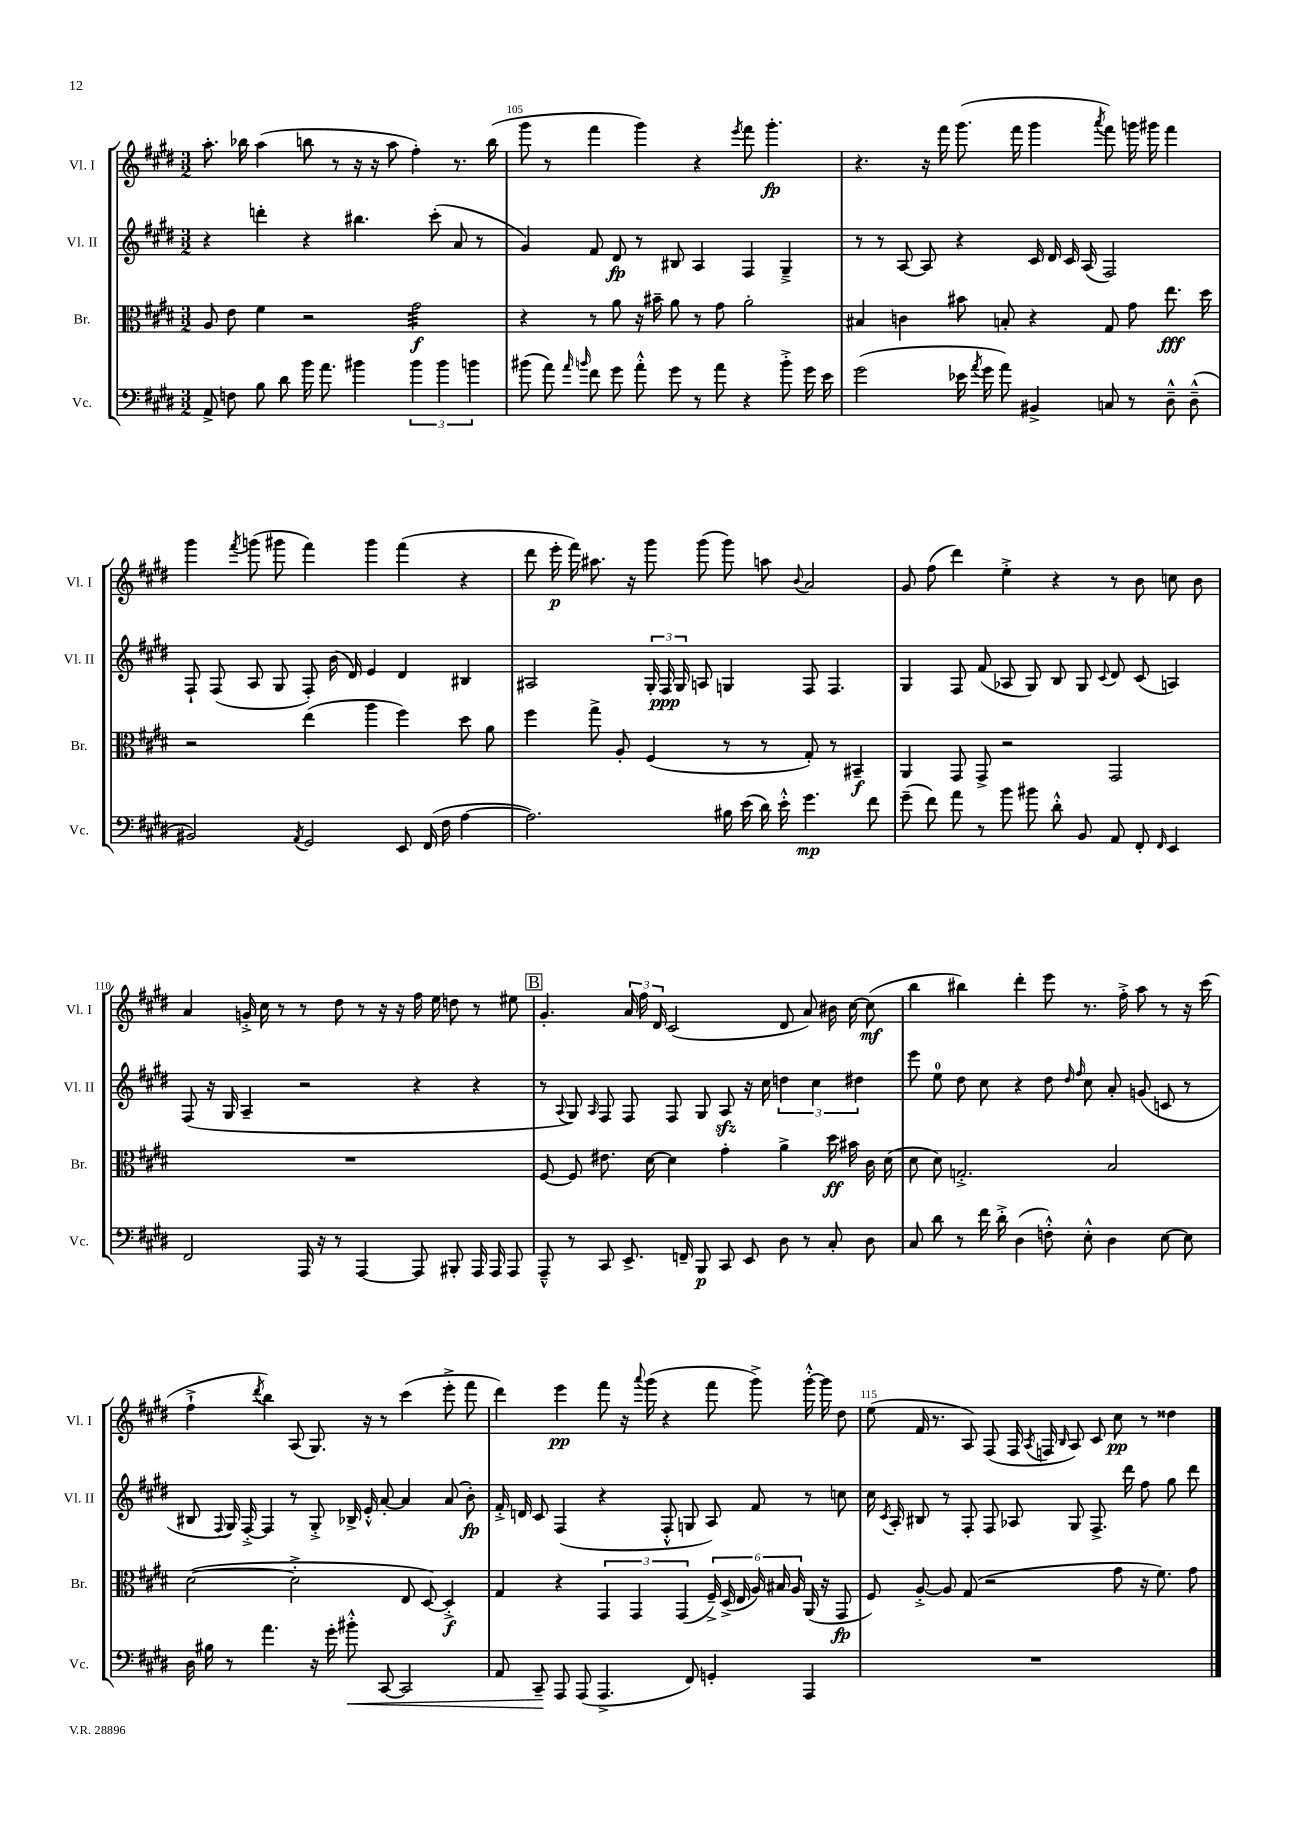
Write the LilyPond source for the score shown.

<<
\new StaffGroup <<
\new Staff = "s0" \with { instrumentName = "Vl. I" shortInstrumentName = "Vl. I" } {
    \clef treble \key e \major \numericTimeSignature \time 3/2
    \autoBeamOff a''8.-. bes''16 a''4( b''8 r8 r16 r16 a''8 fis''4-.) r8. b''16( |
    gis'''8 r8 fis'''4 gis'''4) r4 \acciaccatura { e'''8 } fis'''8 gis'''4.-.\fp |
    r4. r16 fis'''16 gis'''8.( fis'''16 gis'''4 \acciaccatura { a'''8 } fis'''8) g'''16 gis'''16 fis'''4 |
    gis'''4 \acciaccatura { fis'''8 } g'''8( gis'''8 fis'''4) gis'''4 fis'''4( r4 |
    dis'''8 e'''16-.\p fis'''16) ais''8. r16 gis'''8 gis'''8( gis'''8) a''8 \appoggiatura { b'8 } a'2 |
    gis'8 fis''8( dis'''4) e''4-.-> r4 r8 b'8 c''8 b'8 |
    a'4 g'16-.-> cis''16 r8 r8 dis''8 r8 r16 r16 fis''16 e''16 d''8 r8 eis''8 |
    \mark \markup { \box "B" } gis'4.-. \tuplet 3/2 { a'16 fis''16 dis'16 } cis'2( dis'8 a'8) bis'16 cis''16~ cis''8\mf( |
    b''4 bis''4) dis'''4-. e'''8 r8. fis''16-.-> a''8 r8 r16 cis'''16( |
    fis''4-!-> \acciaccatura { dis'''8 } b''4) a8( gis8.) r16 r8 cis'''4( e'''8-.-> fis'''8 |
    dis'''4) e'''4\pp fis'''8 r16 \appoggiatura { a'''8 } gis'''16( r4 fis'''8 gis'''8->) gis'''16~-.-^ gis'''16 dis''8 |
    e''8( fis'16 r8. a8) fis8( fis16 \acciaccatura { a8 } f16 \grace { b16 } a8) cis'8 cis''8\pp r8 disis''4 \bar "|." |
}
\new Staff = "s1" \with { instrumentName = "Vl. II" shortInstrumentName = "Vl. II" } {
    \clef treble \key e \major \numericTimeSignature \time 3/2
    \autoBeamOff r4 d'''4-. r4 bis''4. cis'''8-.( a'8 r8 |
    gis'4) fis'8 dis'8\fp r8 bis8 a4 fis4 gis4---> |
    r8 r8 a8~ a8 r4 cis'16 dis'16 cis'16 a16( fis2) |
    fis8-! fis8( a8 gis8 fis8-.) b'16( dis'16) e'4 dis'4 bis4 |
    ais2 \tuplet 3/2 { gis16-. fis16\ppp gis16 } a8 g4 fis8 fis4. |
    gis4 fis8 fis'8( aes8 gis8) b8 gis8 \appoggiatura { cis'8 } dis'8 cis'8( a4) |
    fis8( r16 gis16 a4-- r2 r4 r4 |
    \mark \markup { \box "B" } r8 \appoggiatura { a8 } gis8) \grace { a16 } fis8 fis8 fis8 gis8 a8\sfz r16 cis''16 \tuplet 3/2 { d''4 cis''4 dis''4 } |
    e'''8 e''8-0 dis''8 cis''8 r4 dis''8 \grace { dis''16 fis''16 } cis''8 a'8-. g'8( c'8 r8 |
    bis8 \appoggiatura { fis8 } gis16) fis16~-.-> fis4 r8 gis8-.-> bes16-> e'16-.-^ a'8~-. a'4 a'8( b'8-.\fp) |
    fis'16-.-> d'16 cis'8 fis4( r4 fis8-.-^ g8 a8) fis'8 r8 c''8 |
    cis''16 \acciaccatura { cis'8 } a16-. bis8 r8 fis8-. fis8 aes8 gis8 fis8.-> dis'''16 fis''8 gis''8 dis'''8 \bar "|." |
}
\new Staff = "s2" \with { instrumentName = "Br." shortInstrumentName = "Br." } {
    \clef alto \key e \major \numericTimeSignature \time 3/2
    \autoBeamOff a8 e'8 fis'4 r2 gis'2:32\f |
    r4 r8 a'8 r16 bis'16-- a'8 r8 gis'8 a'2-. |
    bis4 c'4 bis'8 b8-. r4 gis8 gis'8 e''8.\fff dis''16 |
    r2 e''4( a''4 fis''4) dis''8 a'8 |
    fis''4 gis''8-> a8-. fis4( r8 r8 gis8-.) r8 bis,4--\f |
    a,4 gis,8 gis,8-> r2 gis,2 |
    R1. |
    \mark \markup { \box "B" } fis8~ fis8 eis'8. dis'16~ dis'4 gis'4-. a'4-> dis''16\ff bis'16 cis'16 dis'16( |
    dis'8 dis'8) g2.-.-> b2 |
    dis'2~( dis'2-.-> e8 dis8~) dis4-.->\f |
    gis4 r4 \tuplet 3/2 { gis,4 gis,4 gis,4( } \tuplet 6/4 { fis16--->) dis16->( e16 a16) bis16 a16 } a,16( r16 gis,8\fp |
    fis8) a8~-.-> a8 gis8( r2 gis'8 r16 fis'8.) gis'8 \bar "|." |
}
\new Staff = "s3" \with { instrumentName = "Vc." shortInstrumentName = "Vc." } {
    \clef bass \key e \major \numericTimeSignature \time 3/2
    \autoBeamOff a,8-> f8 b8 dis'8 b'16 a'8. bis'4 \tuplet 3/2 { bis'4 bis'4 b'4 } |
    bis'8( a'8) \grace { a'16 b'16 } fis'8 gis'8 a'8-.-^ gis'8 r8 a'8 r4 b'8-.-> gis'16 e'16 |
    gis'2( ees'16 \acciaccatura { a'8 } gis'16 a'8) bis,4-> c8 r8 dis8---^ dis8---^( |
    bis,2) \acciaccatura { a,8 } gis,2 e,8 fis,16( fis16 a4~ |
    a2.) bis16 e'16( dis'16) e'16-.-^ gis'4.\mp fis'8 |
    gis'8--( fis'8) a'8 r8 b'8 bis'8 dis'8-.-^ b,8 a,8 fis,8-. \grace { fis,16 } e,4 |
    fis,2 a,,16 r16 r8 a,,4~ a,,8 bis,,8-. a,,16 a,,16 a,,8 |
    \mark \markup { \box "B" } a,,8---^ r8 cis,8 e,8.-> f,16-- b,,8\p cis,8 e,8 dis8 r8 cis8-. dis8 |
    cis8 dis'8 r8 fis'16 dis'16-.-> dis4( f8-.-^) e8-.-^ dis4 e8~ e8 |
    dis16 bis16 r8 a'4. r16 gis'16-. bis'8-.-^\< cis,8~ cis,2 |
    a,8 cis,8--\! a,,8 a,,8( a,,4.-> fis,8) g,4-. a,,4 |
    R1. \bar "|." |
}
>>
>>
\layout { \context { \Score currentBarNumber = #104 \override BarNumber.break-visibility = ##(#f #t #t) barNumberVisibility = #(every-nth-bar-number-visible 5) } }
